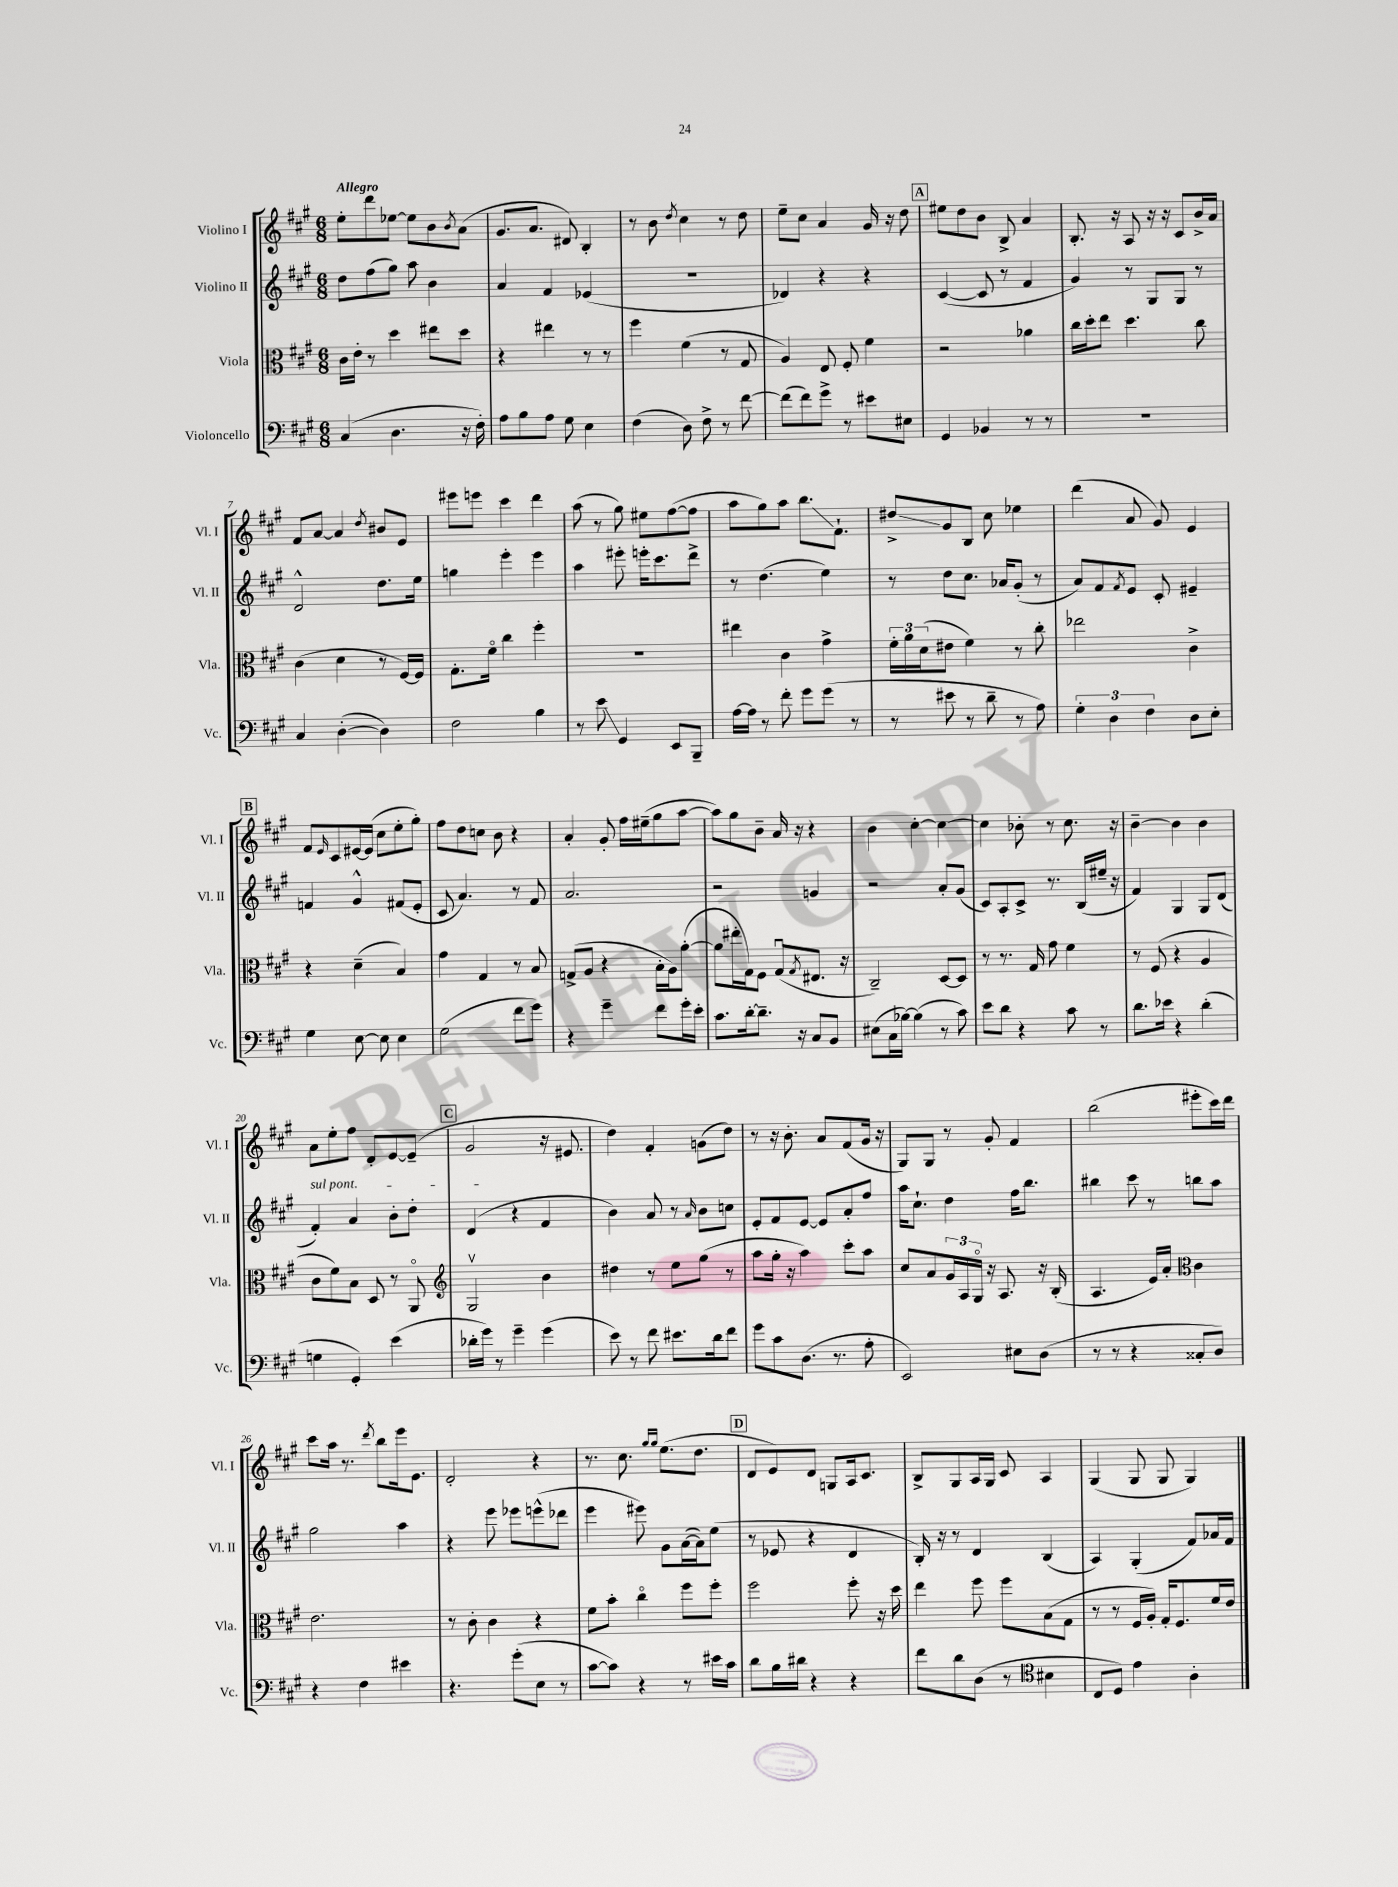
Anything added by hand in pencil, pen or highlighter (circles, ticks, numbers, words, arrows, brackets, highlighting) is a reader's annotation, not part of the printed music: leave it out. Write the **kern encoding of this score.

**kern	**kern	**kern	**kern
*staff4	*staff3	*staff2	*staff1
*clefF4	*clefC3	*clefG2	*clefG2
*k[f#c#g#]	*k[f#c#g#]	*k[f#c#g#]	*k[f#c#g#]
*M6/8	*M6/8	*M6/8	*M6/8
(4C#	16c#	8dd	8ee'
.	16e'	.	.
.	8r	(8ff#	8ddd
4.D	4dd	8gg#)	[8ee-
.	.	8aa	8ee-]
.	8ee#	4b	8b
.	.	.	8qb
16r	8dd	.	(8a
16F#')	.	.	.
=	=	=	=
8A	4r	4a	8.g#
8B	.	.	.
.	.	.	8.a
8A	4ee#	4f#	.
8G#	.	.	8d#)
4E	8r	(4e-	4B'
.	8r	.	.
=	=	=	=
(4F#	4ff#	2.r	8r
.	.	.	8b
.	.	.	8qdd
8D)	(4f#	.	4cc#
8F#^	.	.	.
8r	8r	.	8r
[8f#	8G#	.	8dd
=	=	=	=
(8f#]	4A)	4d-)	8ee~
8f#)	.	.	8cc#
8g#^	8E	4r	4a
8r	8F#'	.	.
8e#	4f#	4r	16g#
.	.	.	16r
8E#	.	.	8dd
=	=	=	=
4GG#	2r	([4c#	8ee#
.	.	.	8dd
4BB-	.	8c#]	8b
.	.	8r	8B^
8r	4a-	4f#	4a
8r	.	.	.
=	=	=	=
2.r	16cc#	4g#)	8.B'
.	16dd'	.	.
.	8ee	.	.
.	.	.	16r
.	4.dd	8r	8A
.	.	8G#	16r
.	.	.	16r
.	.	8G#	8c#
.	8cc#	8r	16b^
.	.	.	16a
=	=	=	=
4C#	(4c#	2d^^	8f#
.	.	.	[8a
([4D'	4d	.	4a]
.	.	.	8qdd
4D])	8r	8.dd	8b#
.	[16F#)	.	8e
.	16F#]	16ee	.
=	=	=	=
2F#	8.G#'	4gg	8eee#
.	.	.	8eee
.	16f#o	.	.
.	4cc#	4eee'	4ccc#
4B	4ff#'	4eee	4ddd
=	=	=	=
8r	2.r	4aa	(8aa
8e	.	.	8r
4GG#	.	8eee#'	8gg#)
.	.	16eee'	8ee#
.	.	8.ccc#	.
8EE	.	.	([8ff#
8BBB~	.	8ddd^	8ff#]
=	=	=	=
[16A	4ee#	8r	8aa
16A]	.	.	.
8r	.	(4.dd	8gg#)
8f#'	4c#	.	8aa
8g#	.	.	8.bb
(8g#	4g#^	4ee)	.
.	.	.	8.f#`
8r	.	.	.
=	=	=	=
8r	24f#'	8r	8dd#^
.	24a	.	.
.	(24d	.	.
8e#	8e#	8dd	8g#
8r	4f#)	8.cc#	8B
8d~	.	.	8cc#
.	.	16a-	.
8r	8r	(8g#'	4ee-
8A)	8cc#'	8r	.
=	=	=	=
6G#'	2ee-	8a)	(4ddd
.	.	8f#	.
6D	.	.	.
.	.	8qf#	.
.	.	8e	8a
6F#	.	.	.
.	.	8c#'	8g#)
8D	4c#^	4e#~	4e
8E'	.	.	.
=	=	=	=
4G#	4r	4f	8f#
.	.	.	16qqe
.	.	.	8c#
[8E	(4d~	4g#^^	[16e#
.	.	.	(16e#]
8E]	.	.	8cc#
4E	4B)	(8f#	8ee'
.	.	8e'	8gg#')
=	=	=	=
(2G#	4g#	8c#	8ff#
.	.	4.a)	8dd
.	4G#	.	8cc
.	.	.	8b
8f#	8r	8r	4r
8g#)	8B	8f#	.
=	=	=	=
4r	(8G^	2.a	4a'
.	8A	.	.
4g#~	4r	.	8g#'
.	.	.	16ff#
.	.	.	(16ee#~
8f#	16B'	.	8gg#
.	16A)	.	.
16g#'	([8a'	.	[8aa
16e'	.	.	.
=	=	=	=
8.c#	8a]	2r	8aa])
.	16ee#'	.	8gg#
[16d'	16G#)	.	.
8.d~]	8F#	.	8b~
.	(8G#u	.	16a
16r	.	.	16r
.	8qG#	.	.
8C#	8.E#	4g	4r
8BB	.	.	.
.	16r	.	.
=	=	=	=
(8E#	2C#~)	2r	4b
16C#	.	.	.
[16B-)	.	.	.
(4B-]	.	.	[4cc#'
8r	[8D	8a'	4cc#_
8c#)	8D]	(8g#	.
=	=	=	=
8e	8r	8c#)	4cc#]
8d	8.r	8A'	.
4r	.	8c#^	8b-'
.	16G#	.	.
.	8g#	8.r	8r
8c#	4f#	.	8.cc#
.	.	(16B	.
8r	.	16ee#~	.
.	.	16r	16r
=	=	=	=
8.d	8r	4f#)	[4b~
.	(8F#	.	.
16e-	.	.	.
4r	4r	4G#	4b]
(4d'	4A	8G#	4b
.	.	(8d	.
=	=	=	=
4G	8c#	4f#')	8a
.	8f#)	.	8ee'
4GG#')	8B	4a	8ff#
.	8D	.	8d'
(4e	8r	8b'	[8e
.	8AAo	8dd'	(8e~]
=	=	=	=
*	*clefG2	*	*
16d-'	2G#v	(4d	2g#
16g#)	.	.	.
8r	.	.	.
4g#~	.	4r	.
(4g#	4b	4f#	16r
.	.	.	8.e#
=	=	=	=
8e)	4dd#	4b)	4dd)
8r	.	.	.
8f#	8r	8a	4f#'
8.e#	8ee	8r	.
.	.	16qqa	.
.	(8gg#	8b	(8g
16d	.	.	.
8f#	8r	8cc	8dd)
=	=	=	=
8g#	8aa	8e'	8r
8c#	16gg#'	8f#	16r
.	16r	.	8.b'
(8.D	4aa)	[8e	.
.	.	8e]	8a
8.r	.	.	.
.	8ccc#'	8a'	(8f#
8A'	8aa	8ff#	16g#
.	.	.	16r
=	=	=	=
2EE)	8cc#	16aa	8G#)
.	.	8.cc#`	.
.	8a	.	8G#
.	24g#	4dd	8r
.	24A	.	.
.	24G#o	.	.
.	16r	.	8g#'
.	8.A	.	.
8E#	.	16ff#	4f#
.	.	8.bb	.
(8D	16r	.	.
.	(16B'	.	.
=	=	=	=
8r	4.A	4bb#	(2bb
8r	.	.	.
4r	.	8ccc#	.
.	16e)	8r	.
.	16a'	.	.
*	*clefC3	*	*
8C##'	4c#	8bb	8eee#'
8D)	.	8aa	16ccc#)
.	.	.	16ddd
=	=	=	=
4r	2.e	2gg#	8ccc#
.	.	.	16aa
.	.	.	8.r
4F#	.	.	.
.	.	.	8qddd
.	.	.	8bb
4e#	.	4aa	16eee
.	.	.	8.e
=	=	=	=
4.r	8r	4r	2d'
.	8c#'	.	.
.	4c#	8eee	.
(8g#'	.	8eee-	.
8E	4r	(8eee^^	4r
8r	.	8ddd-	.
=	=	=	=
[8c#	8f#	4eee	8.r
8c#])	8b'	.	.
.	.	.	8.cc#
4r	4cc#o	8eee#)	.
.	.	.	16qqgg#
.	.	.	16qqgg#
.	.	8g#	(8.ee
8r	8ff#	([16a	.
.	.	16a])	8.dd
16e#	8ff#'	(8ee	.
16c#	.	.	.
=	=	=	=
8d	2ff#	8r	8d
16B	.	8e-	8e)
16d#	.	.	.
4r	.	4r	8d
.	.	.	8G
4r	8ff#'	4d	16A
.	.	.	8.c#
.	16r	.	.
.	16dd	.	.
=	=	=	=
8f#	4ee	16B')	8B^
.	.	16r	.
8d	.	8r	8G#
(8D	8ff#	4d	16A
.	.	.	16G#
8r	8ff#	.	8c#
*clefC4	*	*	*
4B#	(8B	(4B	4A
.	8G#	.	.
=	=	=	=
8C#	8r	4A)	(4G#
8D)	8r	.	.
4e	16F#	(4G#'	8G#
.	16A')	.	.
.	16G#'	.	8G#
.	8.F#	.	.
4A'	.	8f#)	4G#)
.	16f#	16a-	.
.	16e	16f#	.
==	==	==	==
*-	*-	*-	*-
